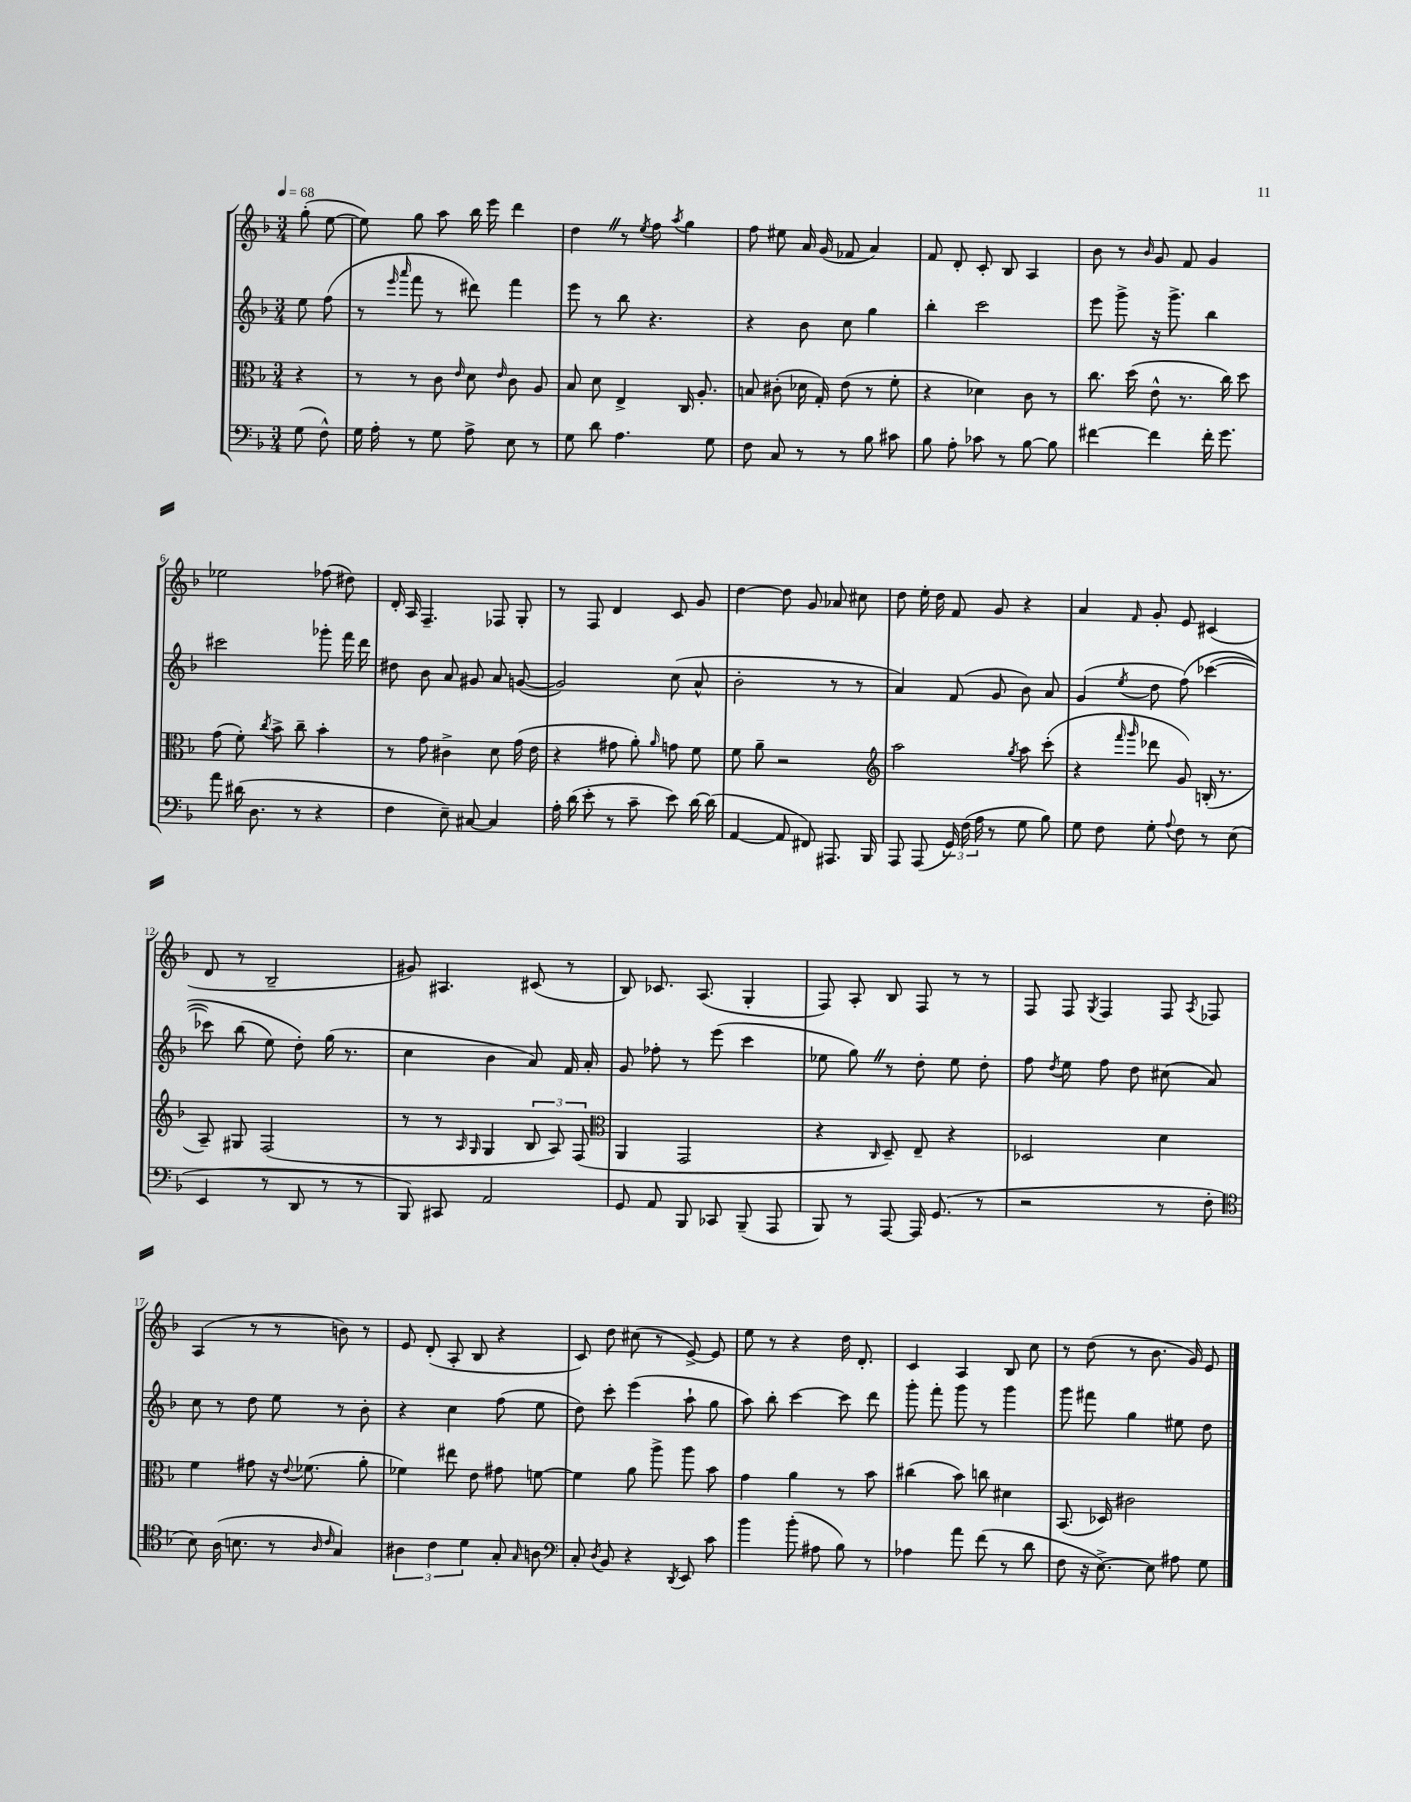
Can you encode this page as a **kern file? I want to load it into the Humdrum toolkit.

**kern	**kern	**kern	**kern
*staff4	*staff3	*staff2	*staff1
*clefF4	*clefC3	*clefG2	*clefG2
*k[b-]	*k[b-]	*k[b-]	*k[b-]
*M3/4	*M3/4	*M3/4	*M3/4
*MM68	*MM68	*MM68	*MM68
(8G	4r	8ee	(8gg'
8F^^)	.	(8ff	[8ee
=	=	=	=
16G	8r	8r	8ee])
16A'	.	.	.
.	.	16qqeee	.
.	.	16qqaaa	.
8r	8r	8fff	8gg
8G	8c	8r	8aa
.	16qqe	.	.
8A^	8d	8ddd#)	16bb-
.	.	.	16eee
.	16qqe	.	.
8E	8c	4fff	4ddd
8r	8A	.	.
=	=	=	=
8G	8B-	8eee	4dd
8d	8d	8r	.
4.A	4E^	8bb-	8r
.	.	.	8qee
.	.	4.r	8ff
.	.	.	8qaa
.	16C	.	4gg
.	8.A'	.	.
8G	.	.	.
=	=	=	=
8F	8B	4r	8ff
8C	(8c#'	.	8ee#
8r	16d-	8b-	16a
.	16G')	.	(16g
8r	(8e	8cc	8f-
8B-	8r	4gg	4a)
8c#	8f'	.	.
=	=	=	=
8B-	4r	4bb-'	8f
8A'	.	.	8d'
8c-	4d-)	2ccc	8c'
8r	.	.	8B-
[8B-	8c	.	4A
8B-]	8r	.	.
=	=	=	=
[4f#	8.cc	8eee	8b-
.	.	8ggg^	8r
.	(16dd	.	.
.	.	.	16qqb-
4f#]	8e^^	16r	8g
.	.	8.ggg^	.
.	8.r	.	8f
16f#'	.	4bb-	4g
8.g	16cc)	.	.
.	8dd	.	.
=	=	=	=
8a	(8g	2ccc#	2ee-
(16d#	8f')	.	.
8.D	.	.	.
.	8qcc	.	.
.	8b-^	.	.
8r	8cc~	.	.
4r	4b-'	8ggg-'	(8ff-
.	.	16fff	8dd#)
.	.	16ddd	.
=	=	=	=
4F	8r	8dd#	16d'
.	.	.	16A
.	8g	8b-	4.F~
8E~)	4c#^	8a	.
[8C#	.	8g#	.
4C#]	8d	8a	8F-
.	(16g	([8g	8G'
.	16e	.	.
=	=	=	=
16A'	4r	2g])	8r
(16d	.	.	.
8e'	.	.	8F
8r	8g#	.	4d
8c~	8a')	.	.
.	16qqa	.	.
8e)	8g	(8cc	8c
[16d	8f	8a^^	8g
(16d]	.	.	.
=	=	=	=
[4AA	8f	2b-'	[4dd
.	8a~	.	.
8AA]	2r	.	8dd]
8FF#)	.	.	8g
8.AAA#	.	8r	8a-
.	.	8r	8cc#
16BBB-	.	.	.
=	=	=	=
*	*clefG2	*	*
8AAA	2aa	4a)	8dd
(8AAA	.	.	16ee'
.	.	.	16dd
24GG)	.	(8f	8f
(24F	.	.	.
24A	.	.	.
8r	.	8g	8g
.	8qgg	.	.
8G	8aa	8b-)	4r
8B-)	(8ccc'	8a	.
=	=	=	=
8G	4r	(4g	4a
8F	.	.	.
.	16qqfff	.	.
.	16qqggg	8qee	16qqf
8G'	8ddd-	8dd	8g'
8qqA	.	.	.
8F	8g)	&(8ff)	8e
8r	(16B'	([4ccc-	(4c#
.	8.r	.	.
(8E	.	.	.
=	=	=	=
4EE	8A~)	8ccc-])	8d
.	8G#	(8bb-	8r
8r	(2F	8ee)	2B-~
8DD	.	8dd'&)	.
8r	.	(16gg	.
.	.	8.r	.
8r	.	.	.
=	=	=	=
8BBB-)	8r	4cc	8g#)
8CC#	8r	.	4.A#
.	16qqA	.	.
.	16qqG	.	.
2AA	4G	4b-	.
.	12B-	8a)	(8c#
.	12A)	.	.
.	.	16f	8r
.	(12F	.	.
.	.	16a'	.
=	=	=	=
*	*clefC3	*	*
8GG	4AA	8g	8B-)
8AA	.	8ff-'	8.c-
8BBB-	2GG	8r	.
.	.	.	(8.A
8CC-	.	(8eee	.
(8BBB-~	.	4ccc	4G'
8AAA	.	.	.
=	=	=	=
8BBB-)	4r	8ee-	8F)
8r	.	8gg)	8A'
.	16qqC	.	.
[8AAA	8D~)	8r	8B-
16AAA]	8E~	8dd'	8F
(8.GG	.	.	.
.	4r	8ee-	8r
8r	.	8dd'	8r
=	=	=	=
2r	2D-	8ff	8F
.	.	8qdd	.
.	.	8ee	8F
.	.	.	8qG
.	.	8ff	4F
.	.	8dd	.
8r	4d	(8cc#	8F
.	.	.	8qA
8F'	.	8a)	8F-
=	=	=	=
*clefC4	*	*	*
8B-)	4f	8cc	(4A
(16A	.	8r	.
8.B	.	.	.
.	8g#	8dd	8r
8r	16r	8ee	8r
.	8qqe	.	.
.	(8.f-	.	.
16qqA	.	.	.
16qqc	.	.	.
4G)	.	8r	8b)
.	8a'	8b-'	8r
=	=	=	=
6A#	4f-)	4r	8e
.	.	.	(8d'
6c	.	.	.
.	8ee#	4cc	8A'
6d	.	.	.
.	8e	.	8B-
8G'	8g#	(8ff	4r
16qqG	.	.	.
8A	[8f	8ee	.
=	=	=	=
*clefF4	*	*	*
8C'	4f]	8dd)	8c)
8qD	.	.	.
8BB-	.	8ccc'	8dd
4r	8a	(4eee	(8cc#
.	8aa^	.	8r
8qDD	.	.	.
8EE	8aa	8aa`	[8e^)
8c	8b-	8gg	8e]
=	=	=	=
4b-	4g	8aa)	8ee
.	.	8bb-'	8r
(8b-'	4a	[4ccc	4r
8A#	.	.	.
8B-)	8r	8ccc]	16dd
.	.	.	8.d'
8r	8b-	8ddd	.
=	=	=	=
4A-	(4cc#	8ggg'	4c
.	.	8fff'	.
8a	8b-)	8ggg	4A
(8f	8cc	8r	.
8r	4d#	4ggg	8B-
8d	.	.	8cc
=	=	=	=
8F	(8.BB-	8ggg	8r
16r	.	8fff#	(8dd
[8.E^)	16D-)	.	.
.	2c#	4gg	8r
8E]	.	.	8.b-
8A#	.	8ee#	.
.	.	.	16g)
8G	.	8dd	8e
==	==	==	==
*-	*-	*-	*-
